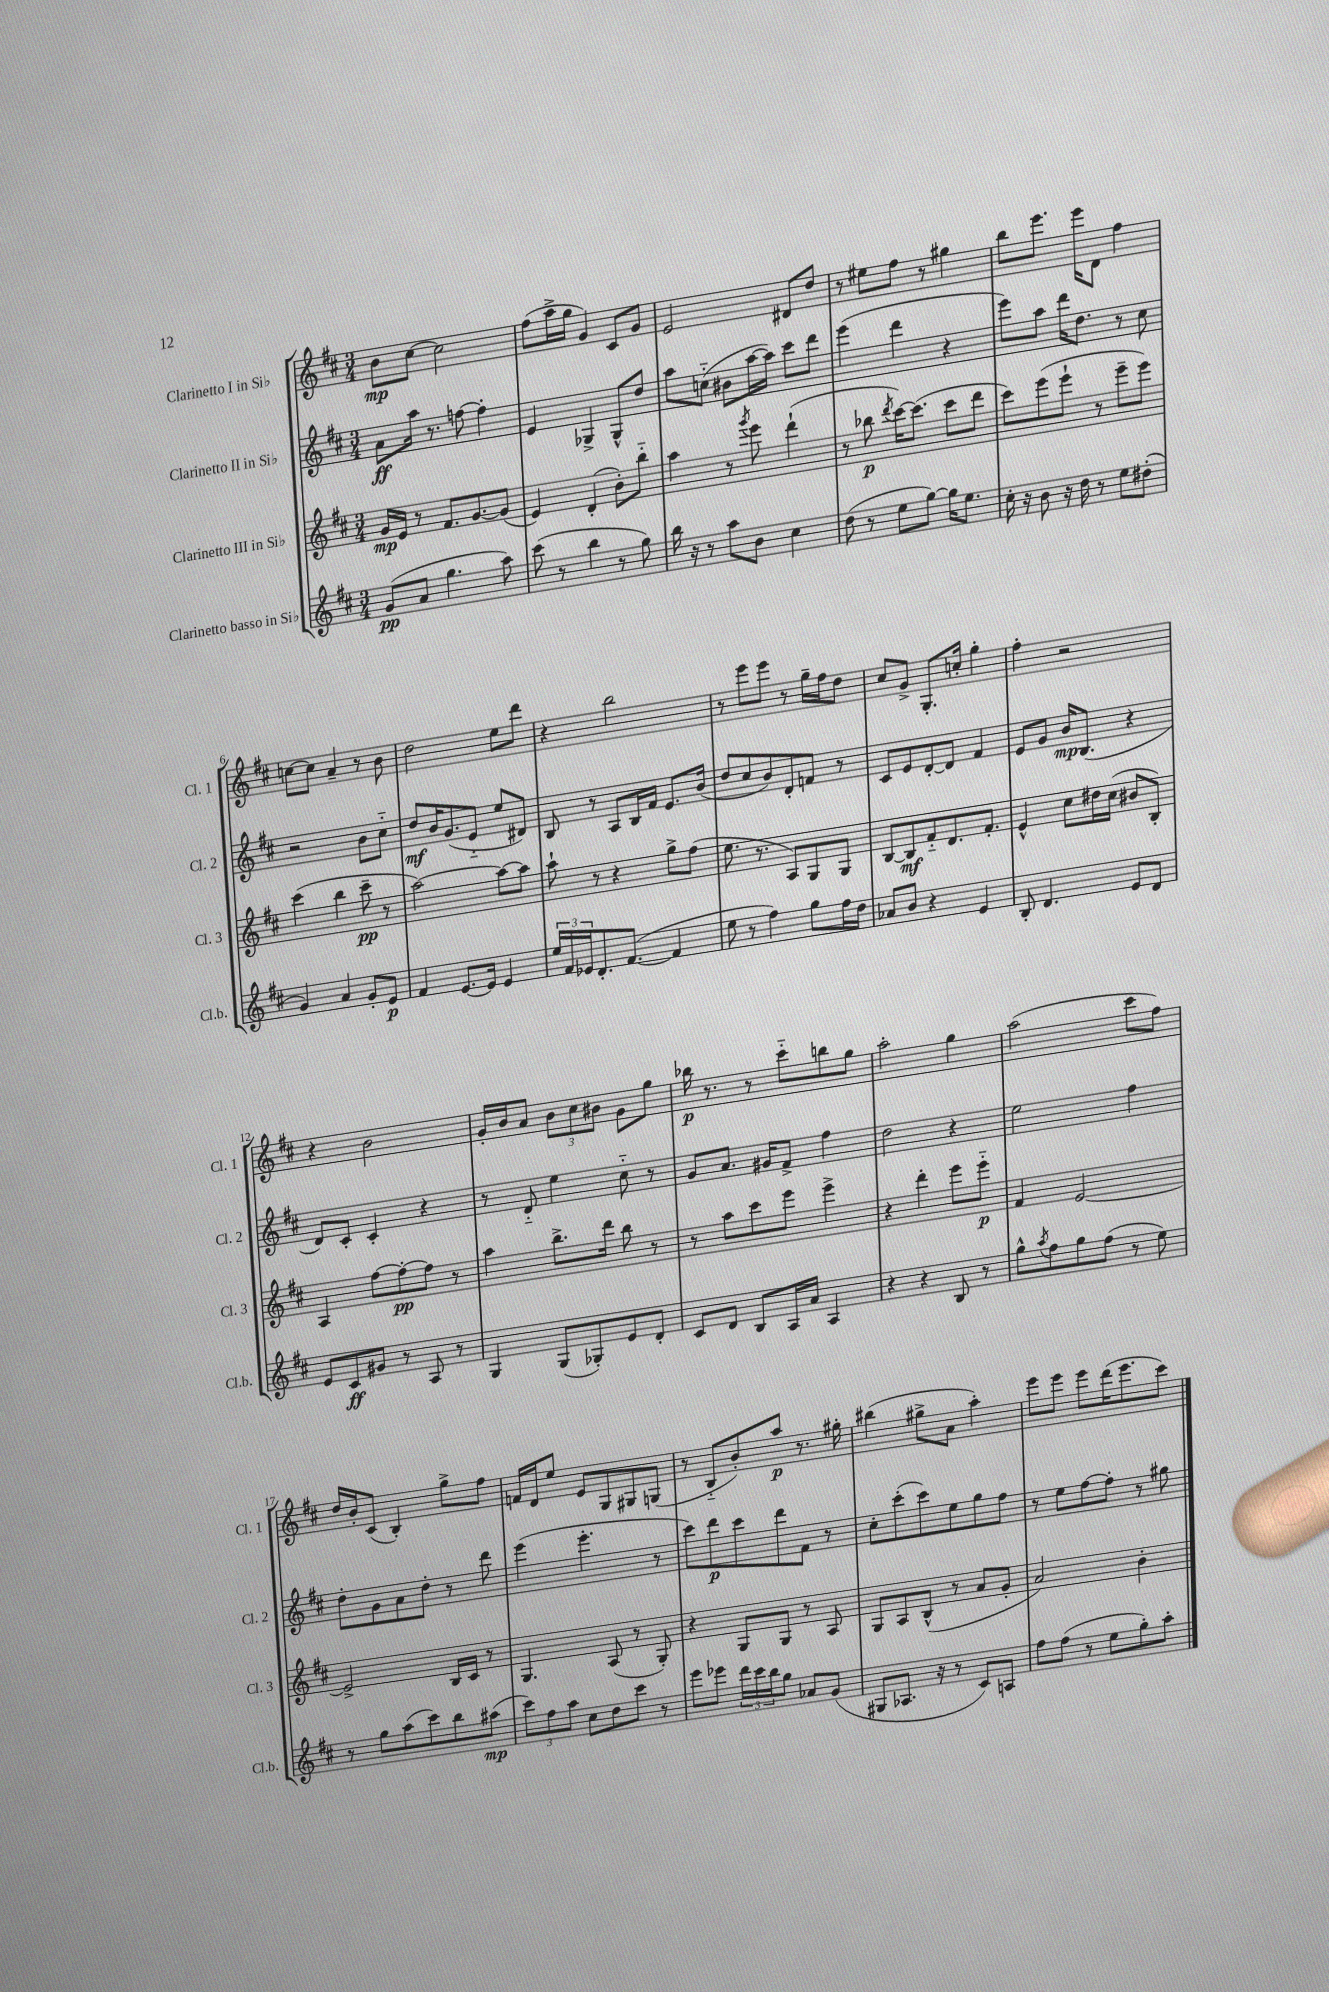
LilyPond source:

<<
\new StaffGroup <<
\new Staff = "s0" \with { instrumentName = "Clarinetto I in Sib" shortInstrumentName = "Cl. 1" } {
    \clef treble \key d \major \numericTimeSignature \time 3/4
    b'8\mp cis''8~ cis''2 |
    fis''8( a''16-> g''16 g'4) cis'8 g'8 |
    e'2 dis'8 d''8 |
    r8 eis''8 fis''8 r8 gis''4 |
    b''8 e'''8. e'''16 d'8 fis''4 |
    c''8~ c''8 a'4-- r8 b'8 |
    d''2 e''8 d'''8 |
    r4 b''2 |
    r8 e'''8 e'''8 r8 g''16-- fis''16 d''8 |
    cis''8 g'8-> g8.-. c''16-. g''4-. |
    fis''4-. r2 |
    r4 b'2 |
    g'16-. b'16 a'8 \tuplet 3/2 { b'8 cis''8 bis'8 } g'8 g''8 |
    bes''16\p r8. r8 cis'''8-_ b''8 g''8 |
    a''2-. g''4 |
    a''2( cis'''8 fis''8) |
    d''16 b'16-. cis'8( b4-.) g''8-> fis''8 |
    f'16 d'16 e''8 e'8 g8 gis8 g8( |
    r8 b8-_ b'8-.) a''8\p r8. gis''16-. |
    bis''4( gis''8-> a'8 a''4-.) |
    e'''8 e'''8 e'''8 d'''16( e'''8. cis'''8) \bar "|." |
}
\new Staff = "s1" \with { instrumentName = "Clarinetto II in Sib" shortInstrumentName = "Cl. 2" } {
    \clef treble \key d \major \numericTimeSignature \time 3/4
    a'8\ff a''16 r8. f''8~ f''4-. |
    e'4 ges4-> ges8-^ d''8 |
    a''8 c''8-_( bis'8 a''16~ a''16) cis'''8 d'''8 |
    e'''4( d'''4 r4 |
    e'''8) a''8 d'''16 d''8. r8 cis''8 |
    r2 b'8 cis''8-_ |
    d''8\mf b'16 g'8.( e'8-_ e''8 dis'8) |
    b8 r8 a8 b16 fis'16 e'8. b'16( |
    d''8 cis''8 b'8) d'8-. f'8 r8 |
    cis'8 e'8 d'8~-. d'8 fis'4 |
    e'8 g'8 b'16\mp b8.( r4 |
    d'8) cis'8-. cis'4-. r4 |
    r8 d'8-_ e''4 cis''8-_ r8 |
    g'8 a'8. gis'16 fis'8-> fis''4 |
    d''2 r4 |
    e''2 fis''4 |
    d''8-. g'8 a'8 d''8-. r8 d'''8 |
    e'''4( e'''4.-. r8 |
    cis'''8) d'''8\p cis'''8 d'''8 fis'8 r8 |
    cis''8-. cis'''8-.( cis'''8) e''8 g''8 fis''8 |
    r8 e''8 fis''8~ fis''8-. r8 gis''8 \bar "|." |
}
\new Staff = "s2" \with { instrumentName = "Clarinetto III in Sib" shortInstrumentName = "Cl. 3" } {
    \clef treble \key d \major \numericTimeSignature \time 3/4
    g'16\mp e'16 r8 fis'8. g'8.~ g'8( |
    e'4) d'4-.( b'8-.) b''8-_ |
    a''4 r8 \acciaccatura { g'''8 } e'''8 d'''4-!( |
    r8 bes''8\p \acciaccatura { d'''8 } cis'''16~) cis'''8.( cis'''8 d'''8 |
    cis'''8) e'''8( e'''8-! r8 e'''8-- e'''8) |
    cis'''4( b''4 cis'''8--\pp r8 |
    a''2~) a''8~ a''8 |
    a''8-! r8 r4 g''8-> fis''8( |
    e''8. r8. a8) g8 g8 |
    b8~ b8\mf fis'8-_ d'8. fis'8.-. |
    e'4-^ cis''8 dis''16 cis''16( bis'8 b8-.) |
    a4 fis''8~ fis''8~-.\pp fis''8 r8 |
    a''4 b''8.-> d'''16 b''8 r8 |
    r8 a''8 cis'''8 e'''8 e'''4-> |
    r4 d'''4-. e'''8 e'''8-_\p |
    fis'4 e'2~ |
    e'2-> b16 cis'16 r8 |
    g4. a8( r8 g8-.) |
    r4 g8 g8 r8 a8 |
    g8 a8 b8-^( r8 a'8 g'8-. |
    a'2) b'4-. \bar "|." |
}
\new Staff = "s3" \with { instrumentName = "Clarinetto basso in Sib" shortInstrumentName = "Cl.b." } {
    \clef treble \key d \major \numericTimeSignature \time 3/4
    g'8\pp( a'8 g''4. a''8) |
    cis'''8( r8 b''4 r8 g''8) |
    b''16 r16 r8 a''8 b'8 cis''4 |
    d''8( r8 e''8 g''8~) g''16 e''8. |
    cis''16-. r16 b'8 r16 d''16 r8 e''8 dis''8-.( |
    g'4) a'4 g'8-. e'8\p |
    fis'4 e'8.~ e'16 e'4 |
    \tuplet 3/2 { e''16 fis'16 ees'16 } d'8.-. fis'8.~( fis'4 |
    e''8 r8 fis''4) g''8 fis''16 d''16 |
    aes'8 b'8 r4 e'4 |
    b8-. d'4. e'8 d'8 |
    e'8 cis'8\ff gis'8 r8 a8 r8 |
    g4 g8( ges8-.) e'8 d'8-. |
    cis'8 d'8 b8 a16 a'16 a4 |
    r4 r4 b8 r8 |
    g''8-^ \acciaccatura { a''8 } fis''8 g''8 fis''8( r8 e''8) |
    r8 g''8 a''8( cis'''8) b''8 ais''8\mp( |
    \tuplet 3/2 { cis'''8) fis''8 a''8 } cis''8 d''8 cis'''8 r8 |
    e'''8 ees'''8 \tuplet 3/2 { d'''16 cis'''16 b''16 } g''8 aes'8 g'8( |
    gis8 aes8. r16 r8 cis'8) a8 |
    fis''8 fis''8( r8 e''8 g''8-.) a''8-. \bar "|." |
}
>>
>>
